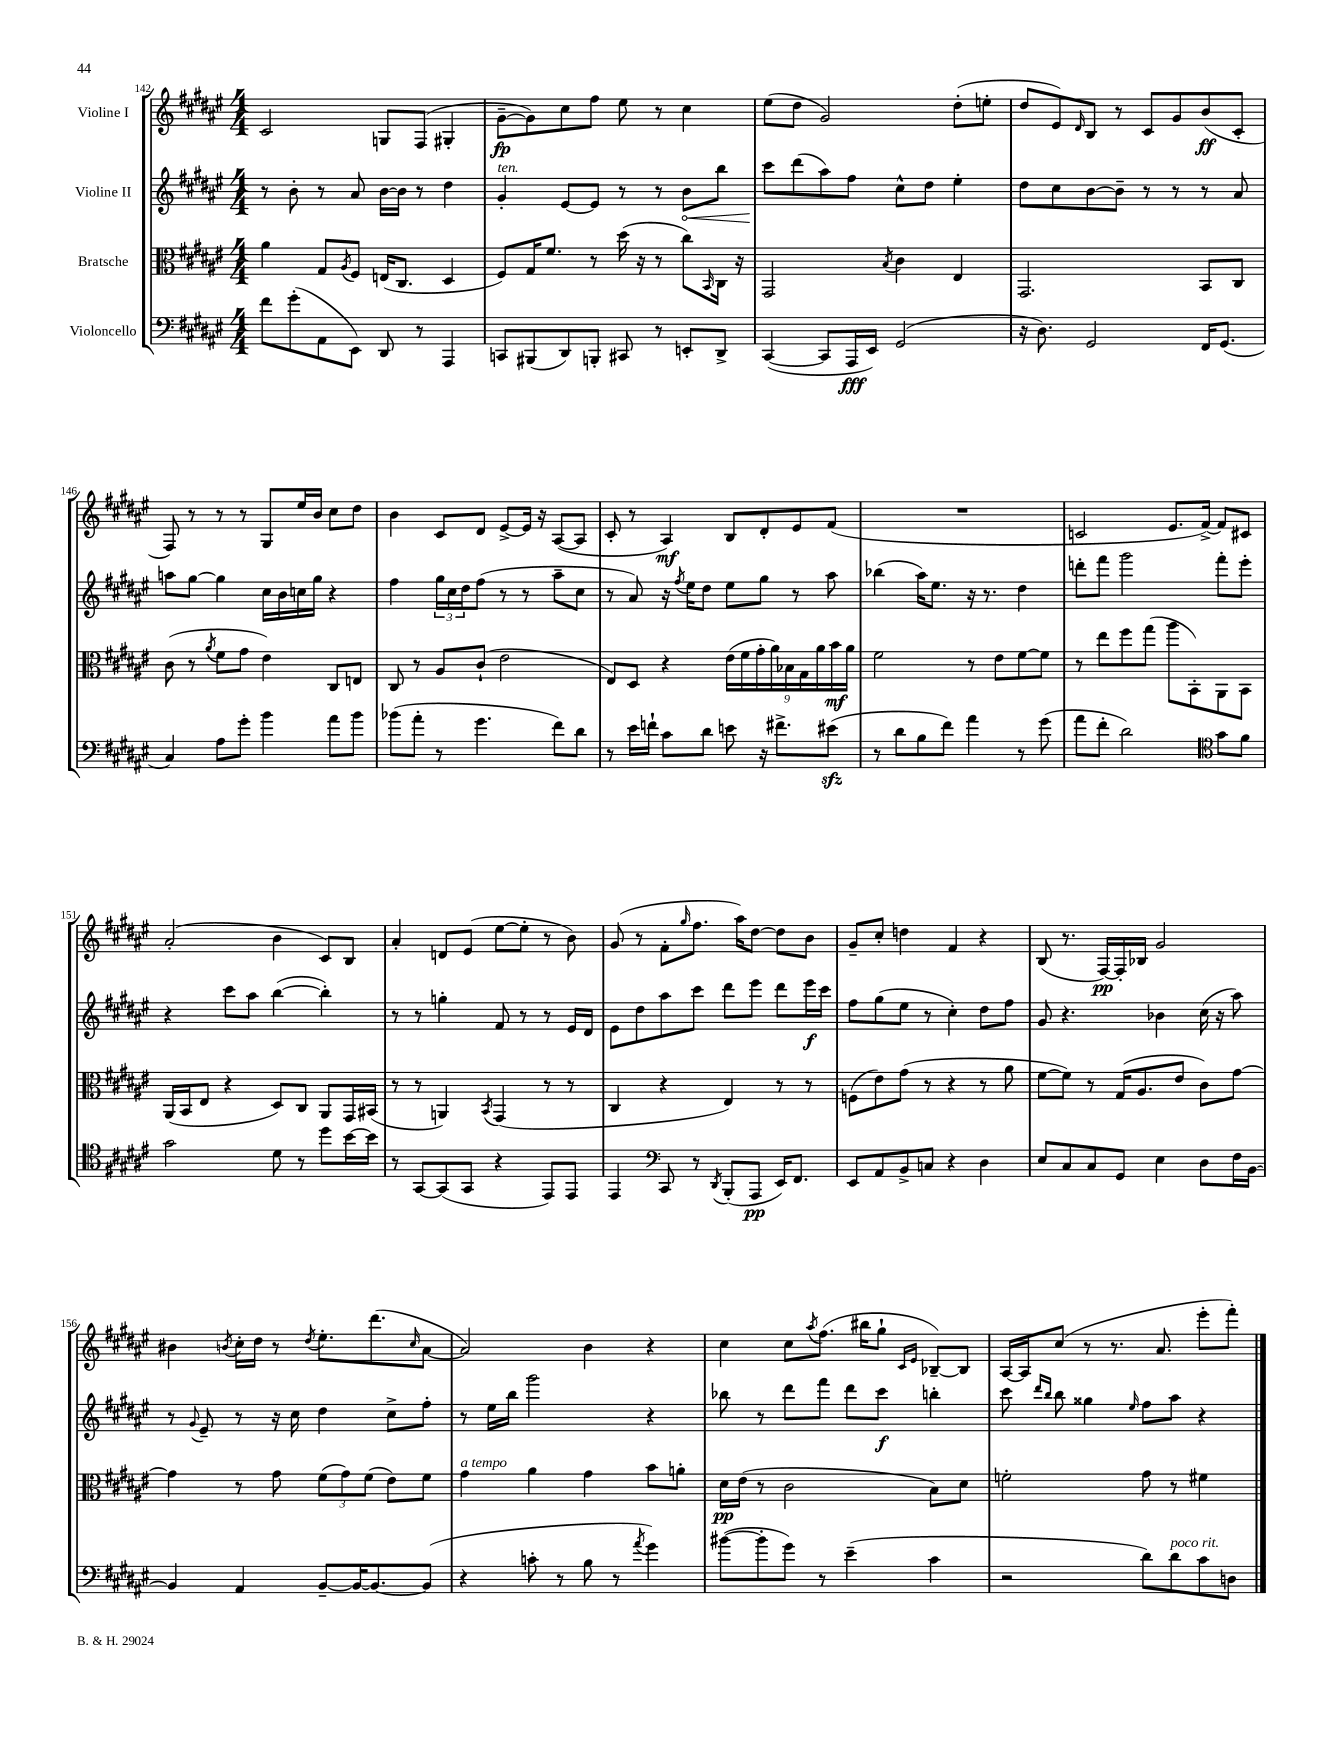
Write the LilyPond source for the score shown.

<<
\new StaffGroup <<
\new Staff = "s0" \with { instrumentName = "Violine I" } {
    \clef treble \key fis \major \numericTimeSignature \time 4/4
    cis'2 g8 fis8( gis4-. |
    gis'8~--\fp gis'8) cis''8 fis''8 eis''8 r8 cis''4 |
    eis''8( dis''8 gis'2) dis''8-.( e''8-. |
    dis''8 eis'8) \grace { dis'16 } b8 r8 cis'8 gis'8 b'8\ff( cis'8-. |
    fis8) r8 r8 r8 gis8 eis''16 b'16 cis''8 dis''8 |
    b'4 cis'8 dis'8 eis'8~-> eis'16 r16 ais8~( ais8 |
    cis'8-. r8 ais4\mf) b8 dis'8-. eis'8 fis'8( |
    R1 |
    c'2 eis'8. fis'16~->) fis'8 cis'8 |
    ais'2-.( b'4 cis'8) b8 |
    ais'4-. d'8 eis'8( eis''8~ eis''8-. r8 b'8) |
    gis'8( r8 fis'8-. \grace { gis''16 } fis''8. ais''16) dis''8~ dis''8 b'8 |
    gis'8-- cis''8-. d''4 fis'4 r4 |
    b8( r8. fis16~\pp) fis16-. bes16 gis'2 |
    bis'4 \acciaccatura { b'8 } cis''16-. dis''16 r8 \acciaccatura { dis''8 } eis''8.-. dis'''8.( \grace { cis''16 } ais'8~ |
    ais'2) b'4 r4 |
    cis''4 cis''8 \acciaccatura { ais''8 } fis''8.( bis''16 gis''8-! \grace { cis'16 eis'16 } bes8~--) bes8 |
    ais16~ ais16 cis''8( r8 r8. ais'8. eis'''8-. fis'''8-.) \bar "|." |
}
\new Staff = "s1" \with { instrumentName = "Violine II" } {
    \clef treble \key fis \major \numericTimeSignature \time 4/4
    r8 b'8-. r8 ais'8 b'16~ b'16 r8 dis''4 |
    gis'4-.^\markup { \italic "ten." } eis'8~ eis'8 r8 r8 \once \override Hairpin.circled-tip = ##t b'8\< b''8 |
    cis'''8\! dis'''8( ais''8) fis''8 cis''8-^ dis''8 eis''4-. |
    dis''8 cis''8 b'8~ b'8-- r8 r8 r8 ais'8 |
    a''8 gis''8~ gis''4 cis''16 b'16 c''16 gis''16 r4 |
    fis''4 \tuplet 3/2 { gis''16 cis''16 dis''16 } fis''8( r8 r8 ais''8-- cis''8 |
    r8 ais'8) r16 \acciaccatura { fis''8 } eis''16 dis''8 eis''8 gis''8 r8 ais''8 |
    bes''4( ais''16) eis''8. r16 r8. dis''4 |
    d'''8-. fis'''8 gis'''2 fis'''8-. eis'''8-. |
    r4 cis'''8 ais''8 b''4~( b''4-.) |
    r8 r8 g''4-. fis'8 r8 r8 eis'16 dis'16 |
    eis'8 dis''8 ais''8 cis'''8 dis'''8 eis'''8 dis'''8 eis'''16\f cis'''16 |
    fis''8 gis''8( eis''8 r8 cis''4-.) dis''8 fis''8 |
    gis'8 r4. bes'4 cis''16( r16 ais''8) |
    r8 \appoggiatura { gis'8 } eis'8-- r8 r16 cis''16 dis''4 cis''8-> fis''8-. |
    r8 eis''16 b''16 gis'''2 r4 |
    bes''8 r8 dis'''8 fis'''8 dis'''8 cis'''8\f b''4-. |
    cis'''8 \grace { dis'''16 b''16 } b''8 gisis''4 \grace { eis''16 } fis''8 ais''8 r4 \bar "|." |
}
\new Staff = "s2" \with { instrumentName = "Bratsche" } {
    \clef alto \key fis \major \numericTimeSignature \time 4/4
    ais'4 gis8 \acciaccatura { ais8 } fis8 e16( cis8. dis4 |
    fis8) gis16 fis'8. r8 dis''16( r16 r8 cis''8) \grace { b,16 } cis16 r16 |
    gis,2 \acciaccatura { b8 } cis'4 eis4 |
    gis,2. b,8 cis8 |
    cis'8( r8 \acciaccatura { ais'8 } fis'8 gis'8 eis'4) cis8 e8 |
    cis8 r8 ais8 cis'8-!( eis'2 |
    eis8) dis8 r4 \tuplet 9/8 { eis'16( fis'16 gis'16-. ais'16) bes16 gis16 ais'16 b'16\mf ais'16 } |
    fis'2 r8 eis'8 fis'8~ fis'8 |
    r8 eis''8 fis''8 gis''8( ais''8 b,8-.) ais,8 b,8 |
    ais,16( b,16 eis8 r4 dis8) cis8 ais,8 gis,16 bis,16( |
    r8 r8 a,4) \acciaccatura { b,8 } gis,4( r8 r8 |
    cis4 r4 eis4) r8 r8 |
    f8( eis'8) gis'8( r8 r4 r8 ais'8 |
    fis'8~ fis'8) r8 gis16( ais8. eis'8 cis'8) gis'8~ |
    gis'4 r8 gis'8 \tuplet 3/2 { fis'8( gis'8) fis'8( } eis'8) fis'8 |
    gis'4^\markup { \italic "a tempo" } ais'4 gis'4 b'8 a'8-. |
    dis'16\pp eis'16( r8 cis'2 b8) dis'8 |
    f'2-. gis'8 r8 fis'4 \bar "|." |
}
\new Staff = "s3" \with { instrumentName = "Violoncello" } {
    \clef bass \key fis \major \numericTimeSignature \time 4/4
    fis'8 gis'8-.( ais,8 eis,8) dis,8 r8 ais,,4 |
    c,8 bis,,8( dis,8) b,,8-. cis,8 r8 e,8-. dis,8-> |
    cis,4~( cis,8 ais,,16\fff eis,16) gis,2( |
    r16 dis8.) gis,2 fis,16 gis,8.( |
    cis4) ais8 gis'8-. b'4 ais'8 b'8 |
    bes'8( ais'8-. r8 gis'4. fis'8) dis'8 |
    r8 eis'16 f'16-! cis'8 dis'8 e'8 r16 fis'8.-> eis'8\sfz( |
    r8 dis'8 b8 fis'8) ais'4 r8 gis'8( |
    ais'8 fis'8-. dis'2) \clef tenor gis'8 fis'8 |
    gis'2 dis'8 r8 dis''8 b'16~ b'16 |
    r8 gis,8~ gis,8( gis,8 r4 eis,8) eis,8 |
    eis,4 \clef bass cis,8 r8 \acciaccatura { dis,8 } b,,8-.( ais,,8\pp eis,16) fis,8. |
    eis,8 ais,8 b,8-> c8 r4 dis4 |
    eis8 cis8 cis8 gis,8 eis4 dis8 fis16 b,16~ |
    b,4 ais,4 b,8~-- b,16~ b,8.~ b,8( |
    r4 c'8-. r8 b8 r8 \acciaccatura { ais'8 } gis'4) |
    bis'8~( bis'8-. gis'8) r8 eis'4--( cis'4 |
    r2 dis'8) dis'8^\markup { \italic "poco rit." } cis'8 d8 \bar "|." |
}
>>
>>
\layout { \context { \Score currentBarNumber = #142 } }
